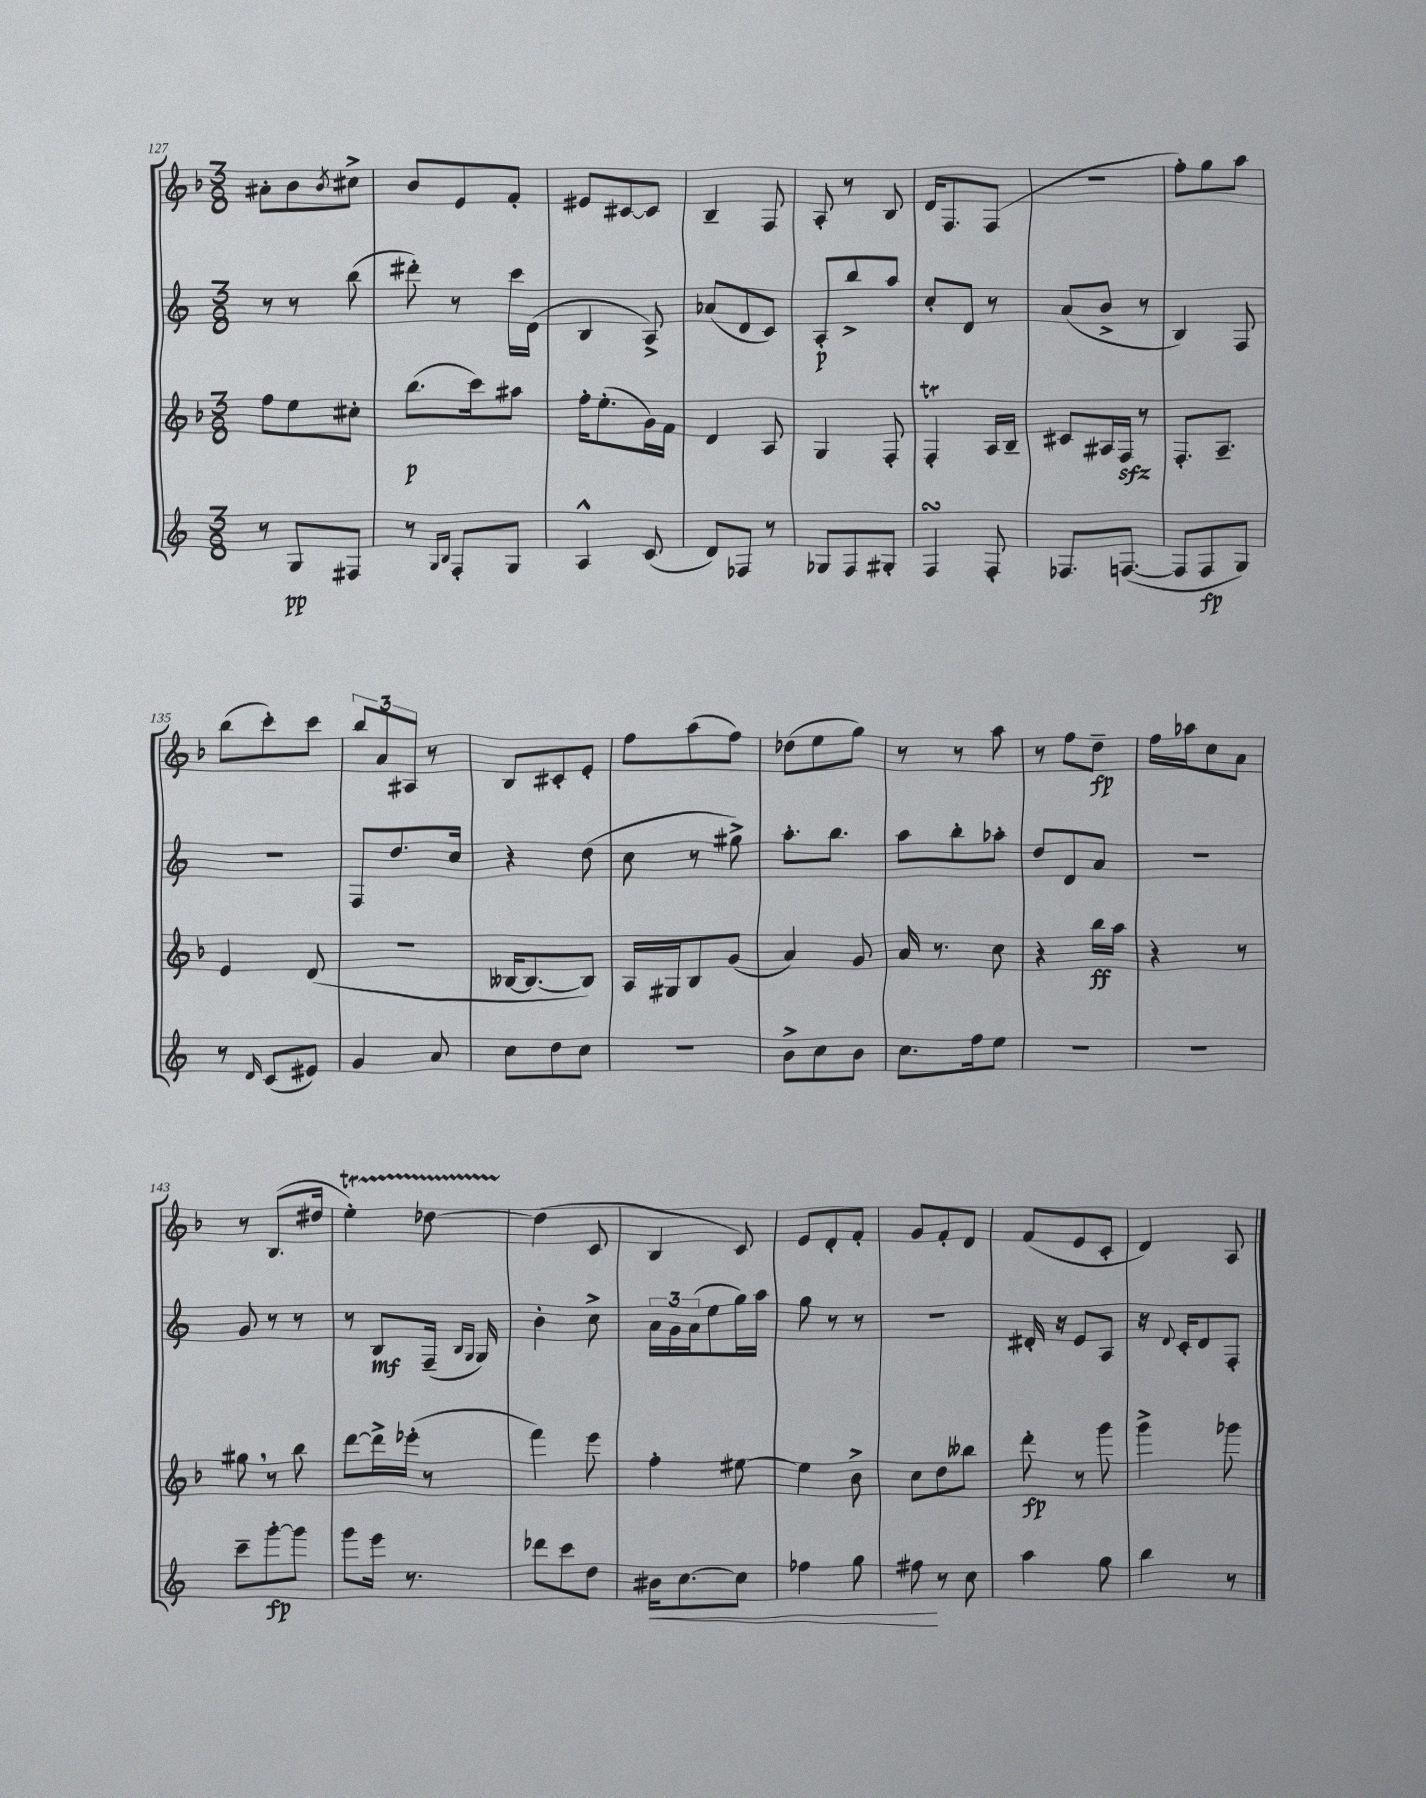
<<
\new StaffGroup <<
\new Staff = "s0" {
    \clef treble \key f \major \numericTimeSignature \time 3/8
    ais'8-. bes'8 \acciaccatura { bes'8 } cis''8-> |
    bes'8 e'8 f'8-. |
    eis'8 cis'8~ cis'8 |
    bes4-- f8 |
    a8-. r8 bes8 |
    d'16 f8. f8( |
    R4. |
    f''8-.) g''8 a''8 |
    bes''8( c'''8-.) c'''8 |
    \tuplet 3/2 { bes''8 a'8 ais8 } r8 |
    bes8 cis'8-. e'8-. |
    f''8 a''8( f''8) |
    des''8( e''8 g''8) |
    r8 r8 a''8 |
    r8 f''8 d''8--\fp |
    f''16 aes''16 c''8 a'8 |
    r8 bes8.( dis''16 |
    e''4-.\startTrillSpan) des''8~ |
    des''4\stopTrillSpan( c'8 |
    bes4 c'8) |
    e'8 d'8-. f'8-. |
    g'8 f'8-. d'8 |
    f'8( e'8 c'8-. |
    d'4) a8 \bar "|." |
}
\new Staff = "s1" {
    \clef treble \key c \major \numericTimeSignature \time 3/8
    r8 r8 b''8( |
    dis'''8-.) r8 c'''16 d'16( |
    b4 a8->) |
    aes'8( d'8 c'8) |
    a8-.\p b''8-> a''8 |
    c''8-. d'8 r8 |
    a'8( b'8-> r8 |
    b4) f8 |
    r4. |
    f8 d''8. c''16 |
    r4 d''8( |
    c''8 r8 gis''8->) |
    a''8.-. b''8. |
    a''8 b''8-. aes''8-. |
    d''8 d'8 a'8 |
    R4. |
    g'8 r8 r8 |
    r8 b8\mf f16--( \grace { b16 g16 } g16) |
    b'4-. c''8-> |
    \tuplet 3/2 { a'16 g'16 a'16( } e''8 g''16) a''16 |
    g''8 r8 r8 |
    R4. |
    dis'16-. r16 e'8 a8 |
    r16 \appoggiatura { d'8 } c'16-. d'8 f8-. \bar "|." |
}
\new Staff = "s2" {
    \clef treble \key f \major \numericTimeSignature \time 3/8
    f''8 e''8 cis''8-. |
    bes''8.\p( c'''16) ais''8 |
    f''16-. e''8.-.( g'16) f'16 |
    d'4 a8 |
    g4 f8-. |
    f4-.\trill a16 bes16-- |
    cis'8 ais16 f16\sfz r8 |
    f8.-. a8.-- |
    e'4 d'8( |
    R4. |
    beses16~ beses8.~ beses8) |
    a16 gis16 bes8 g'8( |
    a'4) g'8 |
    a'16 r8. c''8 |
    r4 bes''16\ff a''16 |
    r4 r8 |
    gis''8 \breathe r8 bes''8 |
    d'''8~ d'''16-> ees'''16-.( r8 |
    f'''4) e'''8 |
    f''4-. eis''8~ |
    eis''4 bes'8-> |
    c''8 d''8 beses''8 |
    d'''8-.\fp r8 g'''8 |
    g'''4-> ges'''8 \bar "|." |
}
\new Staff = "s3" {
    \clef treble \key c \major \numericTimeSignature \time 3/8
    r8 g8\pp fis8 |
    r8 \grace { g16 b16 } f8-. g8 |
    a4-^ c'8( |
    d'8) fes8 r8 |
    ges8 f8 gis8-. |
    f4\turn f8-. |
    fes8. f8.~( |
    f8 f8\fp g8) |
    r8 \grace { d'16 } c'8( eis'8) |
    g'4 a'8 |
    c''8 d''8 c''8 |
    R4. |
    b'8-> c''8 b'8 |
    c''8. f''16 e''8 |
    R4. |
    R4. |
    c'''8-- g'''8~-.\fp g'''8 |
    g'''8 e'''16 r8. |
    des'''8 c'''8 d''8 |
    bis'16\< c''8.~ c''8 |
    fes''4 g''8 |
    fis''8\! r8 c''8 |
    a''4 g''8 |
    b''4 r8 \bar "|." |
}
>>
>>
\layout { \context { \Score currentBarNumber = #127 } }
